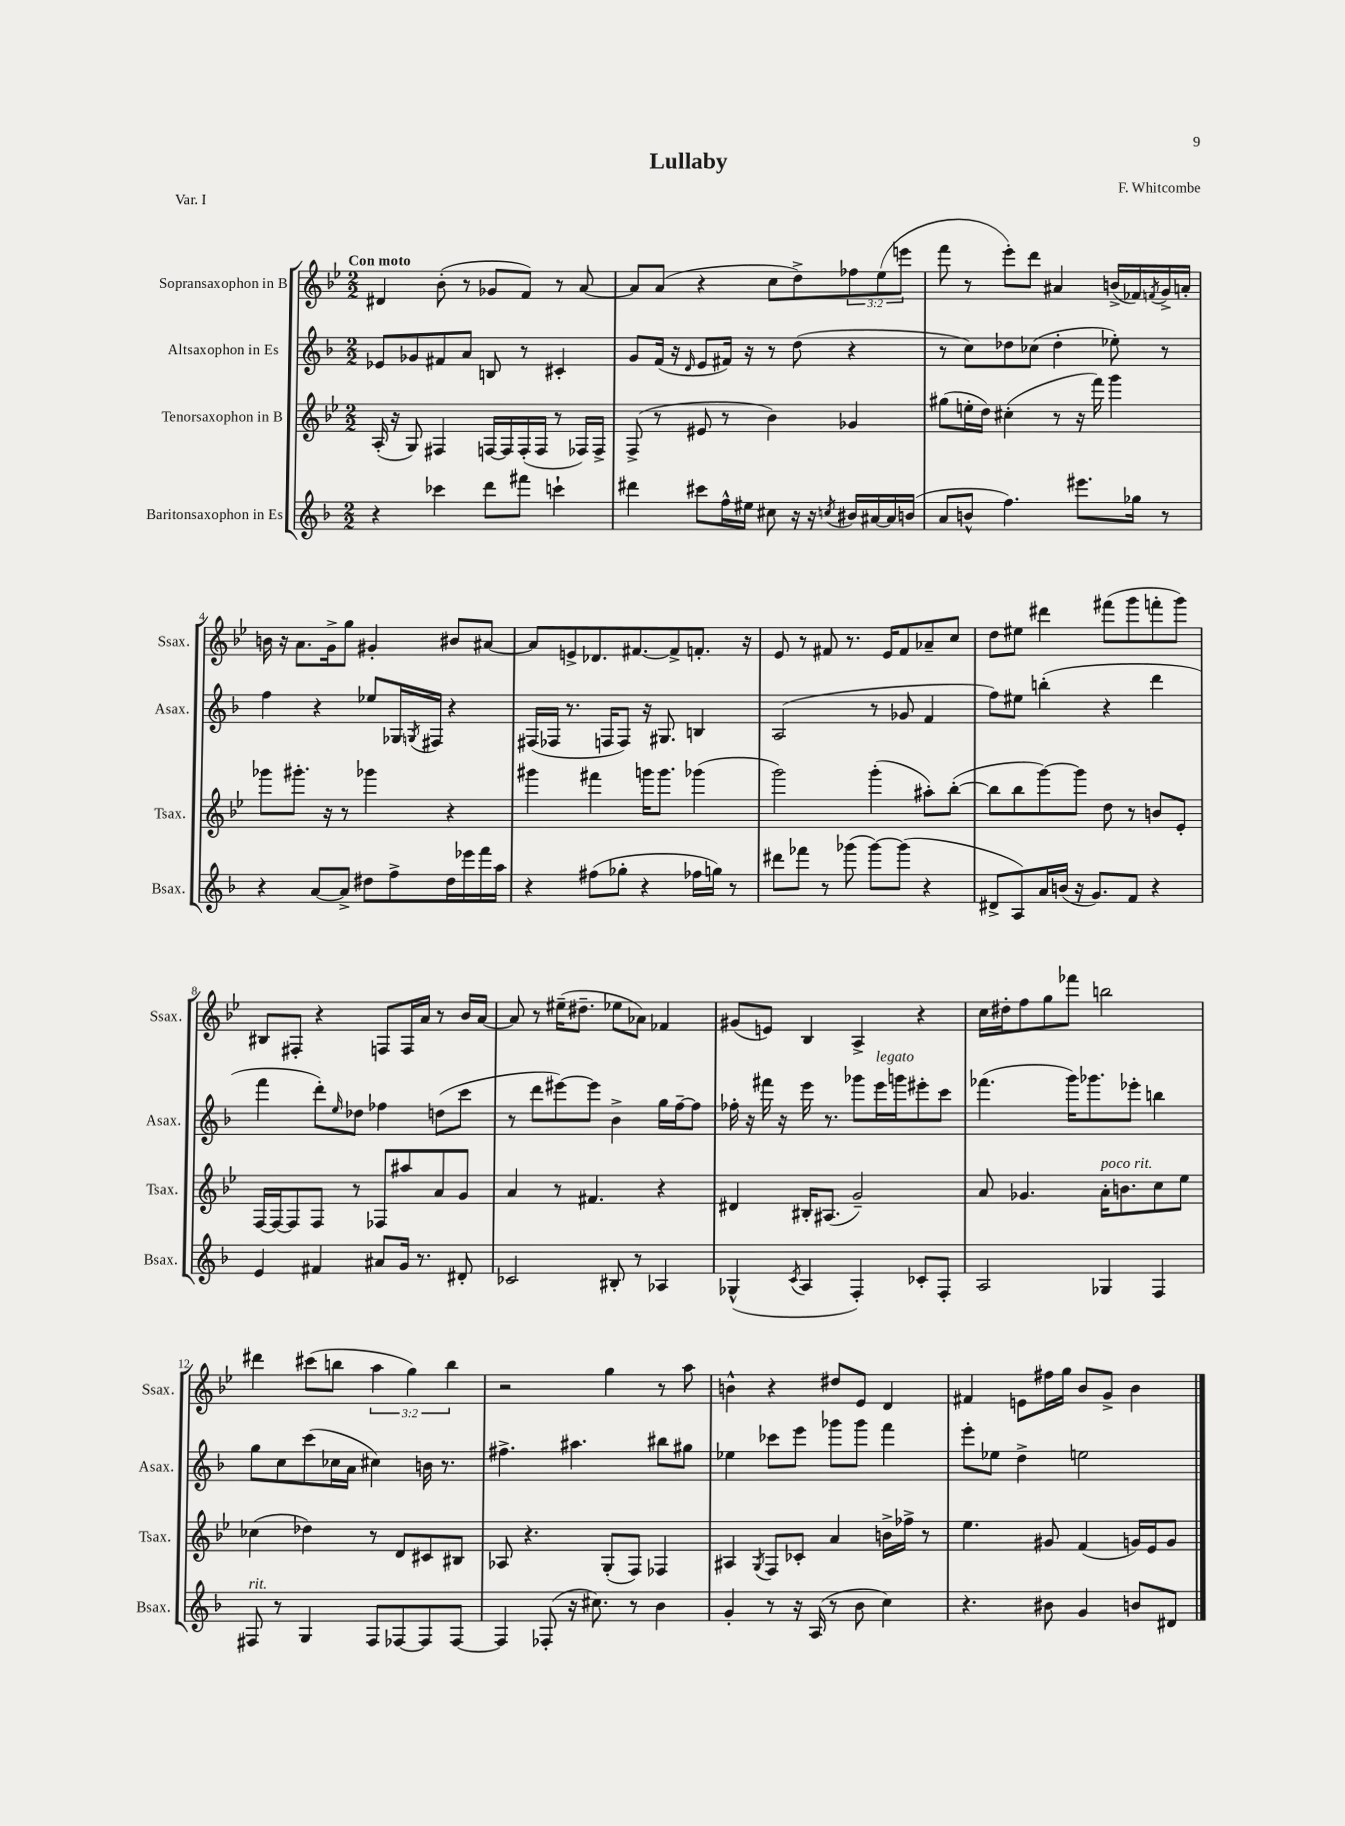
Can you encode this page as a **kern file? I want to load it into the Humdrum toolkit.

**kern	**kern	**kern	**kern
*staff4	*staff3	*staff2	*staff1
*clefG2	*clefG2	*clefG2	*clefG2
*k[b-]	*k[b-e-]	*k[b-]	*k[b-e-]
*M2/2	*M2/2	*M2/2	*M2/2
4r	(16A'	8e-	4d#
.	16r	.	.
.	8G)	8g-	.
4ccc-	4F#	8f#	(8b-'
.	.	8a	8r
8ddd	[16F	8B	8g-
.	16F]	.	.
8fff#	(16F'	8r	8f)
.	16F	.	.
4ccc`	8r	4c#'	8r
.	16F-)	.	[8a
.	16F-^	.	.
=	=	=	=
4ddd#	(8F^	8g	8a]
.	8r	(16f	(8a
.	.	16r	.
.	.	16qqd	.
8ccc#	8e#	8e	4r
16ff^^	8r	16f#)	.
16ee#	.	16r	.
8cc#	4b-)	8r	8cc
16r	.	(8dd	8dd^)
16r	.	.	.
8qcc	.	.	.
16b#	4g-	4r	12ff-
[16a#	.	.	.
.	.	.	(12ee-
16a#]	.	.	.
.	.	.	12eee
(16b	.	.	.
=	=	=	=
8a	(8gg#	8r	8fff
8b^^	16ee'	8cc)	8r
.	16dd)	.	.
4.ff)	(4cc#'	8dd-	8eee-')
.	.	(8cc-	8ddd
.	8r	4dd-'	4a#
8.eee#	16r	.	.
.	16fff)	.	.
.	4ggg	8ee-')	(16b^
16gg-	.	.	16f-)
.	.	.	8qf
8r	.	8r	16g^
.	.	.	16a'
=	=	=	=
4r	8ggg-	4ff	16b
.	.	.	16r
.	8.ggg#'	.	8.a
[8a	.	4r	.
.	16r	.	16g^
8a^]	8r	.	8gg
8dd#	4ggg-	8ee-	4g#'
8ff^	.	16G-	.
.	.	8qG	.
.	.	16F#	.
16dd#	4r	4r	8b#
16eee-	.	.	.
16fff	.	.	[8a#
16aa	.	.	.
=	=	=	=
4r	4ggg#	(16F#	8a#]
.	.	16F-	.
.	.	8.r	8e^
(8ff#	4fff#	.	8.d-
.	.	16F	.
8gg-'	.	8F)	.
.	.	.	[8.f#
4r	16ggg	16r	.
.	8.ggg	8.G#	.
.	.	.	8f#^]
16ff-	(4ggg-	4B	8.f'
16gg)	.	.	.
8r	.	.	.
.	.	.	16r
=	=	=	=
8ddd#	2ggg)	(2A	8e-
8fff-	.	.	8r
8r	.	.	8f#
(8ggg-	.	.	8.r
[8ggg-)	(4ggg'	8r	.
.	.	.	16e-
(8ggg-]	.	8g-	8f#
4r	8aa#')	4f	8a-~
.	([8bb-'	.	8cc
=	=	=	=
8d#^	8bb-]	8ff)	8dd
8A)	8bb-	8ee#	8ee#
16a	[8ggg)	(4bb'	4ddd#
(16b	.	.	.
16r	8ggg]	.	.
8.g)	.	.	.
.	8dd	4r	(8fff#
8f	8r	.	8ggg
4r	8b	4ddd	8fff'
.	8e-'	.	8ggg)
=	=	=	=
4e	[16F	4fff	8B#
.	16F_	.	.
.	8F]	.	8F#'
4f#	8F	8ddd')	4r
.	.	16qqee	.
.	8r	8dd-	.
8a#	8F-	4ff-	8F
16g	8aa#	.	16F
8.r	.	.	16a
.	8a	(8dd	8r
8d#'	8g	8ccc	16b-
.	.	.	[16a
=	=	=	=
2c-	4a	8r	8a]
.	.	8ddd	8r
.	8r	[8eee#)	(16ee#~
.	.	.	8.dd#~
.	4.f#	8eee#]	.
8B#'	.	4b-^	8ee-
8r	.	.	8a-)
4A-	4r	16gg	4f-
.	.	[16ff~	.
.	.	8ff]	.
=	=	=	=
(4G-^^	4d#	16ff-'	(8g#
.	.	16r	.
.	.	16fff#	8e)
.	.	16r	.
8qc	.	.	.
4A	16B#'	16eee	4B-
.	(8.A#	8.r	.
4F')	2g~)	8ggg-	4A^
.	.	16eee	.
.	.	16ggg	.
8c-'	.	8eee#'	4r
8F'	.	8ccc	.
=	=	=	=
2A	8a	(4.fff-	16cc
.	.	.	16dd#'
.	4.g-	.	8ff
.	.	.	8gg
.	.	16ggg)	8fff-
.	.	8.ggg-	.
4G-	16a'	.	2bb
.	8.b	.	.
.	.	8eee-'	.
4F	8cc	4bb	.
.	8ee-	.	.
=	=	=	=
8F#	(4cc-	8gg	4ddd#
8r	.	8cc	.
4G	4dd-)	(8ccc	(8ccc#
.	.	16cc-	8bb
.	.	16a	.
8F#	8r	4cc#)	6aa
[8F-	8d	.	.
.	.	.	6gg)
8F-]	8c#	16b	.
.	.	8.r	.
.	.	.	6bb
[8F-	8B#	.	.
=	=	=	=
4F-]	8A-	4.ff#^	2r
.	4.r	.	.
(8F-'	.	.	.
16r	.	4.aa#	.
8.cc#)	.	.	.
.	(8G'	.	4gg
8r	8F)	.	.
4b-	4F-	8bb#	8r
.	.	8gg#	8aa
=	=	=	=
4g'	4A#	4ee-	4b^^
.	8qG	.	.
8r	8F	8ccc-	4r
16r	8c-'	8eee	.
(16A	.	.	.
8r	4a	8ggg-	8dd#
8b-	.	8ggg-	8e-
4cc)	16b^	4fff	4d
.	16ff-^	.	.
.	8r	.	.
=	=	=	=
4.r	4.ee-	8eee'	4f#
.	.	8ee-	.
.	.	4dd^	8e
8b#	8g#	.	16ff#
.	.	.	16gg
4g	(4f	2ee	8b-
.	.	.	8g^
8b	16g)	.	4b-
.	16e-	.	.
8d#	8g	.	.
==	==	==	==
*-	*-	*-	*-
